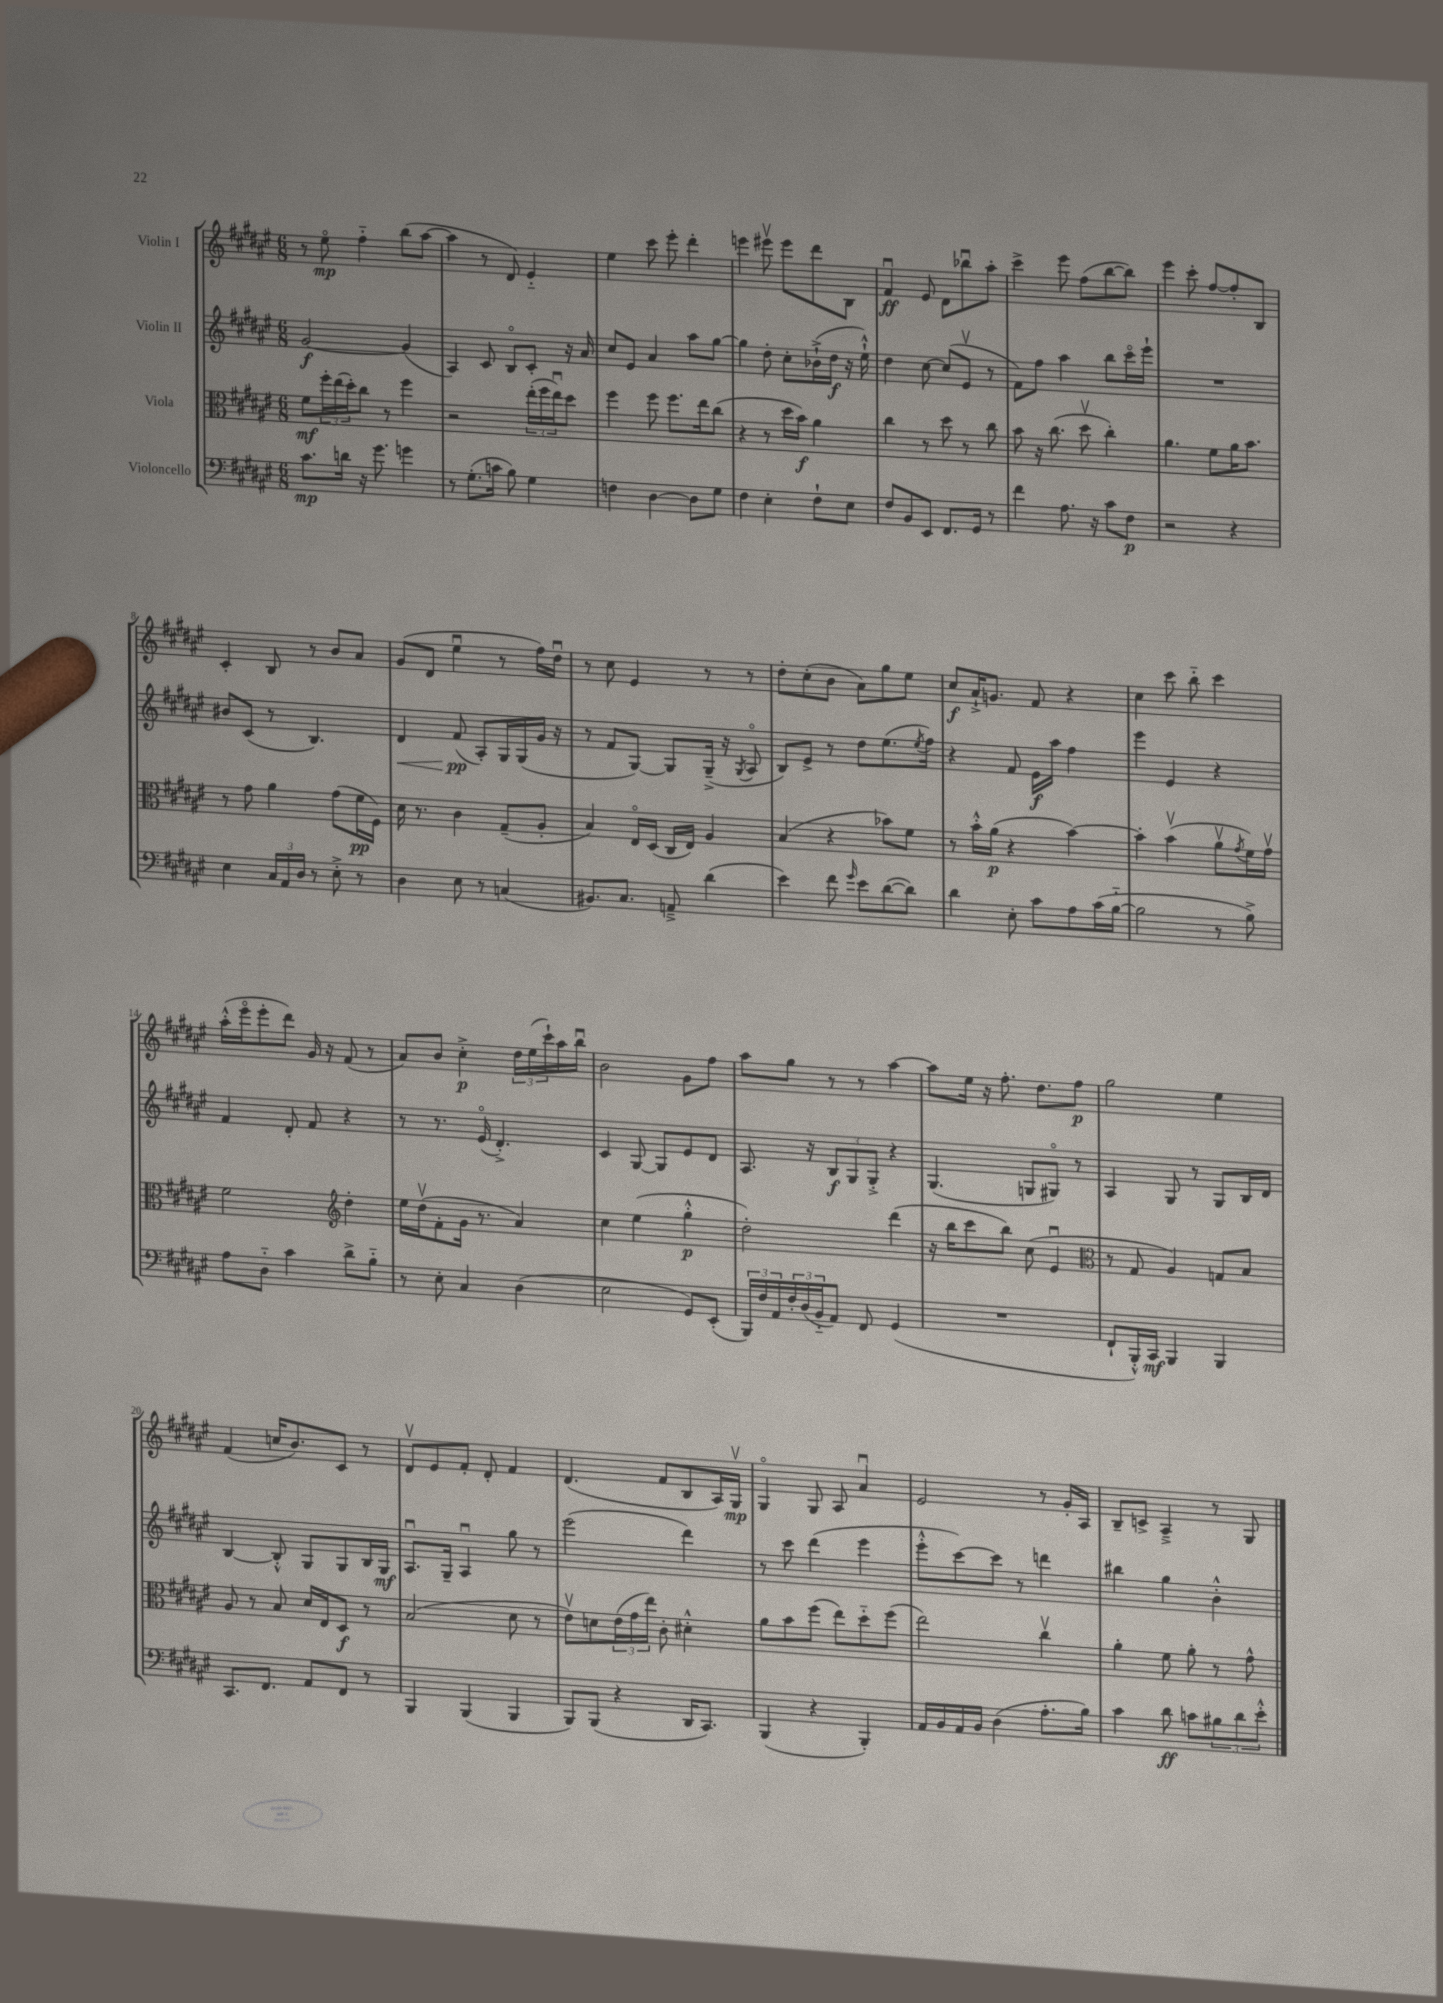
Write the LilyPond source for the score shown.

<<
\new StaffGroup <<
\new Staff = "s0" \with { instrumentName = "Violin I" } {
    \clef treble \key fis \major \numericTimeSignature \time 6/8
    r8 eis''8\flageolet\mp fis''4-_ b''8( ais''8~ |
    ais''4 r8 dis'8) eis'4-_ |
    eis''4 cis'''8 eis'''8-. dis'''4-. |
    e'''4 eis'''8\upbow eis'''8 dis'''8 b8 |
    fis'4\downbow\ff eis'8 dis'8 bes''8\downbow ais''8-. |
    cis'''4-> eis'''8 fis''8( b''8~ b''8) |
    eis'''4 cis'''8-. fis''8~ fis''8-. b8 |
    cis'4-. b8 r8 b'8 ais'8 |
    gis'8( dis'8 eis''4\downbow r8 fis''16) dis''16\downbow |
    r8 cis''8 eis'4 r8 r8 |
    dis''8-. cis''8-.( b'8 ais'8) gis''8 eis''8 |
    cis''8\f ais'16-!-> g'8. fis'8 r4 |
    cis''4 cis'''8 b''8-_ cis'''4 |
    ais''16-.-^( eis'''16\flageolet eis'''8-. dis'''8) gis'16 r16 fis'8( r8 |
    ais'8) b'8 cis''4-.->\p \tuplet 3/2 { dis''16 eis''16( cis'''16-!) } ais''16 b''16\downbow |
    b'2 gis'8 fis''8 |
    ais''8 gis''8 r8 r8 ais''4~ |
    ais''8 eis''16 r16 fis''8.-. dis''8. fis''8\p |
    gis''2 eis''4 |
    fis'4( c''16 b'8.) cis'8 r8 |
    dis'8\upbow eis'8 fis'8-. dis'8-. fis'4 |
    dis'4.( fis'8 b8 ais16) gis16\upbow\mp |
    gis4\flageolet gis8 ais8 ais'4\downbow |
    eis'2 r8 gis'16-. ais16 |
    b8-- c'8-> ais4---> r8 gis8 \bar "|." |
}
\new Staff = "s1" \with { instrumentName = "Violin II" } {
    \clef treble \key fis \major \numericTimeSignature \time 6/8
    gis'2~\f gis'4( |
    ais4) cis'8 b8\flageolet cis'8-. r16 ais'16 |
    cis''8 eis'8 ais'4 ais''8 gis''8~ |
    gis''4 dis''8-. cis''8-. bes'16-!->( dis''16\f r16 eis''16-!-^) |
    dis''4 cis''8~ cis''8( eis'8\upbow r8 |
    fis'8) fis''8 ais''4 b''8 cis'''16\flageolet eis'''16-! |
    R2. |
    bis'8 cis'8( r8 b4.) |
    dis'4\< fis'8\pp\!( ais8-.) gis16 gis16( gis'16 r16 |
    r8 fis'8 gis8~) gis8 gis16--->( r16 \acciaccatura { gis8 } ais8\flageolet |
    b8) eis'8-> r8 dis''8 eis''8.( \acciaccatura { eis''8 } fis''16) |
    r4 fis'8 eis'16\f ais''16 fis''4 |
    eis'''4 eis'4 r4 |
    fis'4 dis'8-. fis'8 r4 |
    r8 r8. eis'16\flageolet( dis'4.-.->) |
    cis'4 gis8~ gis8 eis'8 dis'8 |
    ais8. r16 \tuplet 3/2 { b8\f gis8 gis8-.-> } r4 |
    gis4.( g8 gis8\flageolet) r8 |
    ais4 gis8 r8 gis8 b16 dis'16 |
    b4~ b8-.-^ gis8 gis8 b16 gis16\mf |
    ais8.\downbow gis16-- ais4\downbow gis''8 r8 |
    eis'''2( dis'''4) |
    r8 cis'''8 dis'''4( eis'''4 |
    eis'''8-.-^ cis'''8~) cis'''8 r8 d'''4 |
    bis''4 gis''4 b'4-.-^ \bar "|." |
}
\new Staff = "s2" \with { instrumentName = "Viola" } {
    \clef alto \key fis \major \numericTimeSignature \time 6/8
    fis'8\mf \tuplet 3/2 { fis''16-. eis''16( dis''16-.) } cis''8 r8 fis''4 |
    r2 \tuplet 3/2 { eis''16-.( fis''16 eis''16\downbow) } dis''8 |
    fis''4 fis''8 fis''8. eis''16 cis''8( |
    r4 r8 dis''16 b'16\f) ais'4 |
    cis''4 r8 dis''8 r8 cis''8 |
    b'8 r16 cis''8.( dis''8\upbow cis''4-.) |
    ais'4. fis'8 ais'16 b'8. |
    r8 gis'8 ais'4 gis'8( fis'16\pp fis16) |
    dis'16 r8. cis'4 gis8--( ais8-. |
    b4) eis16\flageolet dis16( cis16 eis16) ais4 |
    b4( r4 bes'8) fis'8 |
    r8 b'16-.-^ ais'16\p( r4 b'4~) |
    b'4-. b'4\upbow( ais'8\upbow \acciaccatura { gis'8 } fis'16) gis'16\upbow |
    fis'2 \clef treble dis''4-. |
    eis''16 dis''16\upbow( fis'8-. gis'16 r8. ais'4) |
    cis''4 eis''4( gis''4-.-^\p |
    dis''2-.) dis'''4( |
    r16 b''16 cis'''8 b''8) cis''8( eis'4\downbow |
    \clef alto r8 gis8 ais4) g8 b8 |
    ais8 r8 b8 dis'16 eis16 dis8\f r8 |
    b2( dis'8 r8 |
    eis'8\upbow) d'8 \tuplet 3/2 { eis'16( gis'16 eis''16) } cis'8-. dis'4-.-^ |
    ais'8 b'8 fis''8( eis''8) dis''8-_ fis''8( |
    eis''2) cis''4\upbow |
    ais'4-. fis'8 ais'8-. r8 gis'8-^ \bar "|." |
}
\new Staff = "s3" \with { instrumentName = "Violoncello" } {
    \clef bass \key fis \major \numericTimeSignature \time 6/8
    cis'8.\mp d'16 r16 gis'8. g'4 |
    r8 gis8.-.( c'16 b8) gis4 |
    f4 dis4~ dis8 gis8 |
    fis4 eis4-. fis8-! eis8 |
    fis8 b,8 eis,8 fis,8. gis,16 r8 |
    fis'4 ais8. r16 cis'8 fis8\p |
    r2 r4 |
    eis4 \tuplet 3/2 { cis16 ais,16 dis16 } r8 eis8-.-> r8 |
    dis4 eis8 r8 c4( |
    bis,8.) cis8. a,8---> dis'4( |
    eis'4) fis'8 \grace { gis'16 } eis'8 dis'8~( dis'8) |
    dis'4 eis8-. cis'8 ais8 cis'16( b16~-_ |
    b2 r8 b8->) |
    ais8 dis8-_ cis'4 dis'8-> b8-_ |
    r8 eis8-. cis4 dis4( |
    eis2 gis,8) eis,8-.( |
    \tuplet 3/2 { b,,16) fis16 ais,16 } \tuplet 3/2 { fis16-. dis16( b,16-_ } ais,8) fis,8 gis,4( |
    R2. |
    fis,8-! b,,16-.-^) cis,16\mf b,,4 b,,4 |
    cis,8. fis,8. ais,8 fis,8 r8 |
    b,,4 b,,4( b,,4 |
    b,,8) b,,8( r4 dis,16 cis,8.) |
    b,,4( r4 b,,4-.) |
    ais,16 b,16 ais,16 b,16 dis4( ais8.-. b16) |
    cis'4 dis'8\ff c'8 \tuplet 3/2 { bis8 dis'8 eis'8-.-^ } \bar "|." |
}
>>
>>
